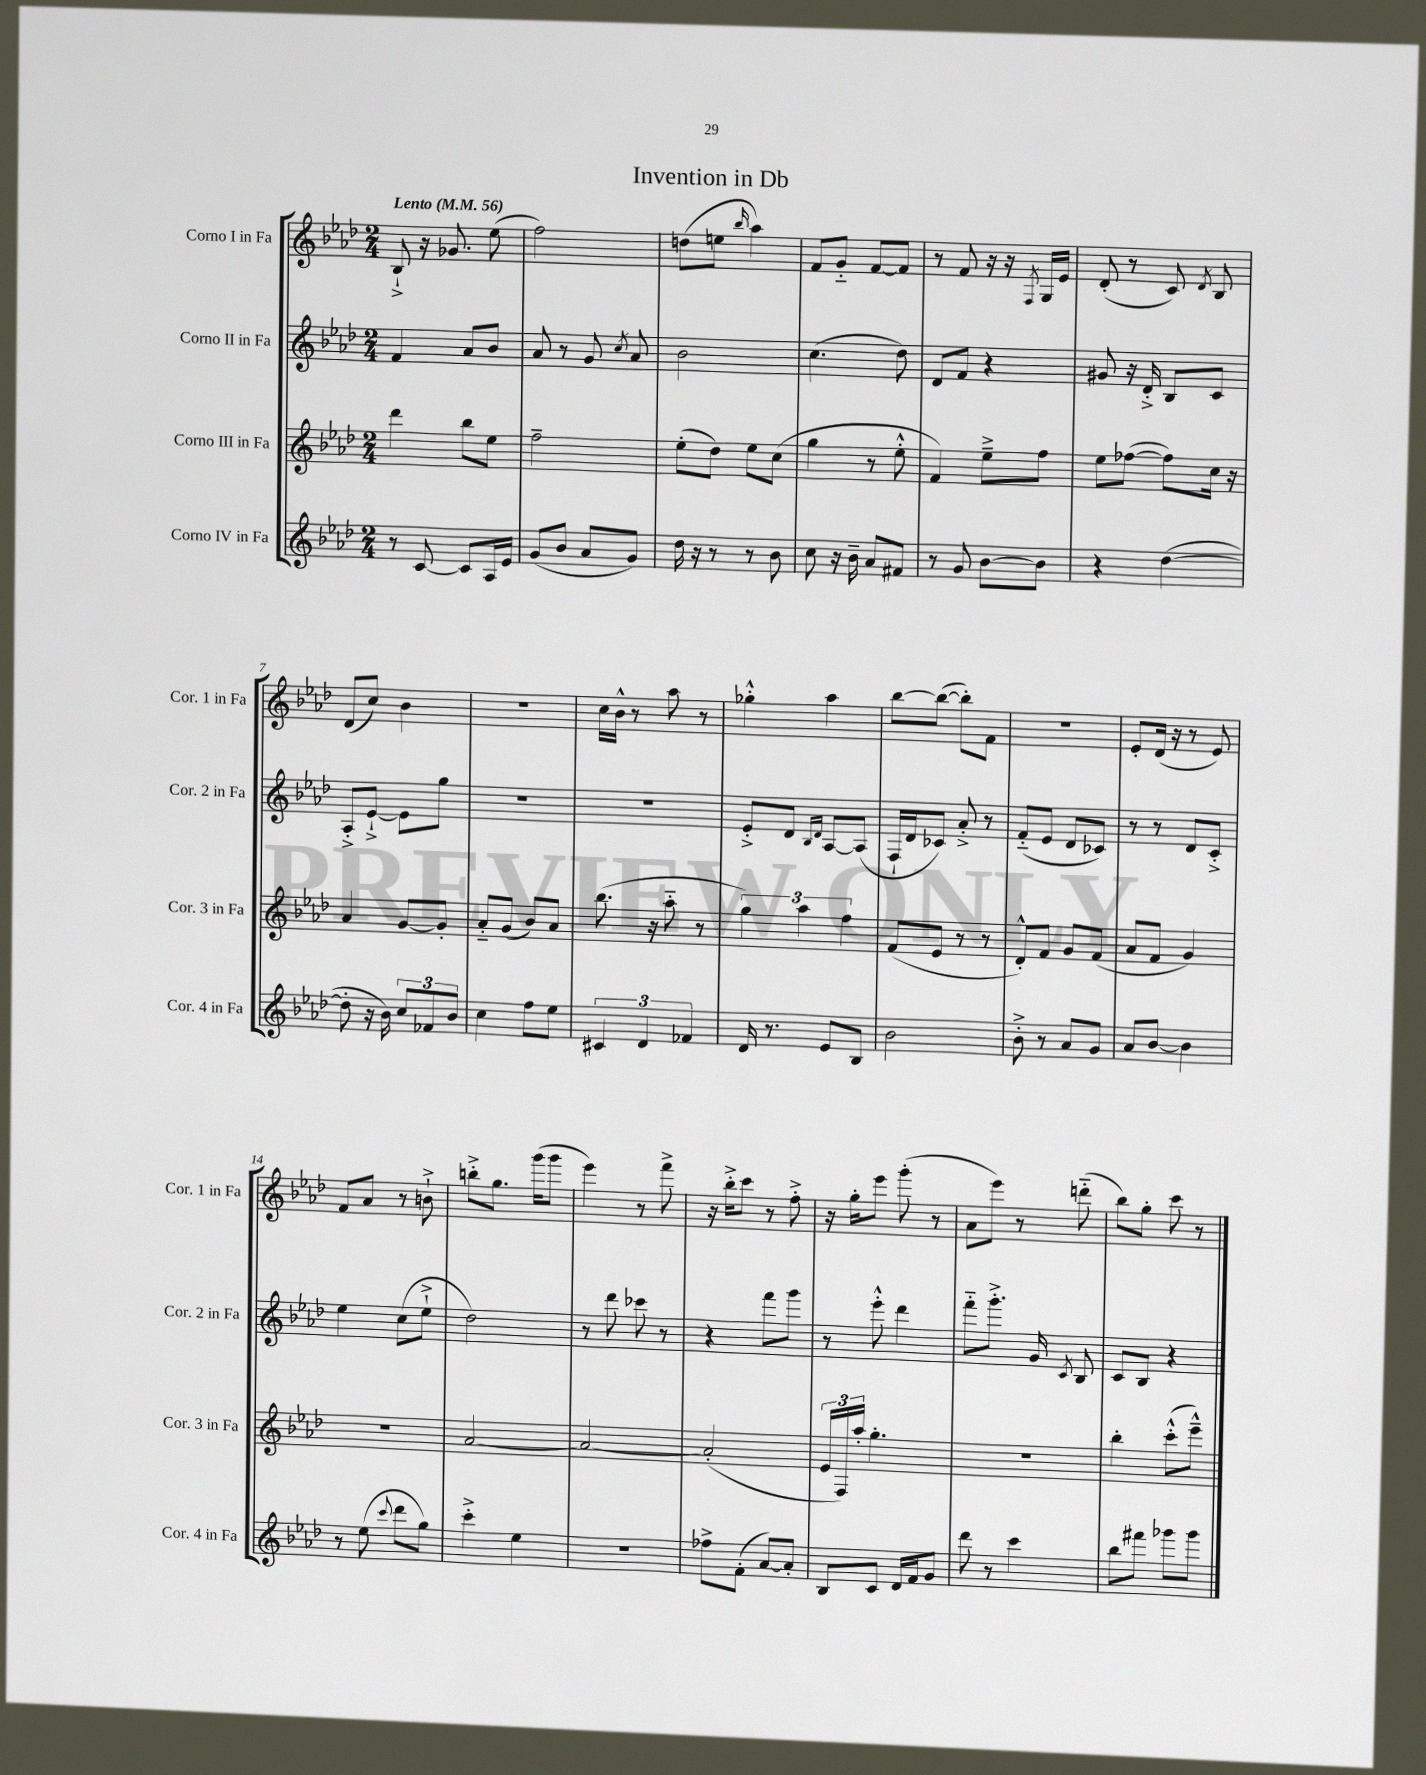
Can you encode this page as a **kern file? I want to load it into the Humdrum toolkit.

**kern	**kern	**kern	**kern
*part4	*part3	*part2	*part1
*staff4	*staff3	*staff2	*staff1
*I"Corno IV in Fa	*I"Corno III in Fa	*I"Corno II in Fa	*I"Corno I in Fa
*I'Cor. 4 in Fa	*I'Cor. 3 in Fa	*I'Cor. 2 in Fa	*I'Cor. 1 in Fa
*clefG2	*clefG2	*clefG2	*clefG2
*k[b-e-a-d-]	*k[b-e-a-d-]	*k[b-e-a-d-]	*k[b-e-a-d-]
*M2/4	*M2/4	*M2/4	*M2/4
*MM56	*MM56	*MM56	*MM56
=1	=1	=1	=1
!	!	!	!LO:TX:a:B:t=Lento
8r	4ddd-\	4f/	8B-`^/
[8c/	.	.	16r
.	.	.	8.g-X/
8c/L]	8bb-\L	8a-/L	.
16A-/L	8ee-\J	8b-/J	(8ee-\
16e-/JJ	.	.	.
=2	=2	=2	=2
(8g/L	2ff~\	8a-/	2ff\)
8b-/J	.	8r	.
8a-/L	.	8g/	.
.	.	8qcc/	.
8g/J)	.	8a-/	.
=3	=3	=3	=3
16dd-\	(8ee-'\L	2b-\	(8ddn\L
16r	.	.	.
8r	8dd-\J)	.	8een\J
.	.	.	16qqbb-/
8r	8ee-\L	.	4aa-\)
8b-\	(8cc\J	.	.
=4	=4	=4	=4
8cc\	4gg\	(4.cc\	8f/L
16r	.	.	8g/J
16b-~\	.	.	.
8a-/L	8r	.	[8f/L
8f#X/J	8ee-'^^\	8dd-\)	8f/J]
=5	=5	=5	=5
8r	4f/)	8d-/L	8r
8g/	.	8f/J	8f/
[8b-\L	8ee-~^\L	4r	16r
.	.	.	16r
.	.	.	8qF/
8b-\J]	8ff\J	.	16G/LL
.	.	.	16e-/JJ
=6	=6	=6	=6
4r	8ee-\L	8g#X/	(8d-'/
.	([8ff-X\J	16r	8r
.	.	16d-'^/	.
([4dd-\	8ff-\L])	8B-/L	8c/)
.	.	.	8qd-/
.	16cc\Jk	8c/J	8B-/
.	16r	.	.
!!LO:LB:g=z
=7	=7	=7	=7
8dd-'\]	4a-/	8A-'^/L	(8d-/L
16r	.	[8e-`^/J	8cc/J)
16b-\)	.	.	.
12cc/L	[8g/L	8e-\L]	4b-\
12f-X/	.	.	.
.	8g'/J]	8gg\J	.
12b-/J	.	.	.
=8	=8	=8	=8
4cc\	8a-/L	2r	2r
.	(8g/J	.	.
8ff\L	8b-/L)	.	.
8ee-\J	8a-/J	.	.
=9	=9	=9	=9
6c#X/	(8.bb-\	2r	16cc\LL
.	.	.	16b-^^\JJ
.	.	.	8r
6d-/	.	.	.
.	16r	.	.
.	8aa-\	.	8aa-\
6f-X/	.	.	.
.	8r	.	8r
=10	=10	=10	=10
16d-/	6gg\)	8e-'^/L	4gg-X'^^\
8.r	.	.	.
.	.	8d-/J	.
.	6aa-\	.	.
.	.	16qqB-/LL	.
.	.	16qqd-/JJ	.
8e-/L	.	[8A-/L	4aa-\
.	6ff\	.	.
8B-/J	.	(8A-/J]	.
=11	=11	=11	=11
2b-\	(8f/L	16F`/LL	[8bb-\L
.	.	16d-/J	.
.	8e-/J	8c-X/J)	(8bb-\J_
.	8r	8a-'^/	8bb-'\L])
.	8r	8r	8f\J
=12	=12	=12	=12
8b-'^\	8d-'^^/L)	(8f/L	2r
8r	8f/J	8e-/J	.
8a-/L	8g/L	8d-/L	.
8g/J	(8f/J	8c-X/J)	.
=13	=13	=13	=13
8a-/L	8a-/L	8r	8e-'/L
[8b-/J	8f/J	8r	(16d-/Jk
.	.	.	16r
4b-\]	4g/)	8d-/L	8r
.	.	8c'^/J	8e-/)
!!LO:LB:g=z
=14	=14	=14	=14
8r	2r	4ee-\	8f/L
(8ee-\	.	.	8a-/J
8qqccc/	.	.	.
8ddd-\L	.	(8cc\L	8r
8gg\J)	.	8ee-`^\J	8bn`^\
=15	=15	=15	=15
4ccc'^\	[2a-/	2dd-\)	8bbn'^\L
.	.	.	8.gg\J
4ee-\	.	.	.
.	.	.	(16ggg\KL
.	.	.	8ggg\J
=16	=16	=16	=16
2r	2a-/_	8r	4eee-\)
.	.	8ddd-\	.
.	.	8ccc-X\	8r
.	.	8r	8fff^\
=17	=17	=17	=17
8ff-X^\L	(2a-'/]	4r	16r
.	.	.	16bb-'^\KL
(8f'\J	.	.	8ccc\J
[8a-/L)	.	8fff\L	8r
8a-'/J]	.	8ggg\J	8ff'^\
=18	=18	=18	=18
8B-/L	24e-/LL	8r	16r
.	24F/)	.	.
.	.	.	16gg'\KL
.	24aa-'/JJ	.	.
8c/J	4.gg'\	8eee-'^^\	8eee-\J
16d-/LL	.	4ddd-\	(8ggg'\
16f/J	.	.	.
8g/J	.	.	8r
=19	=19	=19	=19
8ddd-\	2r	8fff\L	8a-\L
8r	.	8.ggg'^\J	8eee-\J)
4ccc\	.	.	8r
.	.	16g/	.
.	.	8qc/	.
.	.	8B-/	(8dddn\
=20	=20	=20	=20
8bb-\L	4bb-'\	8c/L	8bb-\L)
8fff#X\J	.	8B-/J	8gg'\J
8ggg-X\L	(8ccc'^^\L	4r	8ccc\
8ggg-\J	8eee-~^^\J)	.	8r
==	==	==	==
*-	*-	*-	*-
